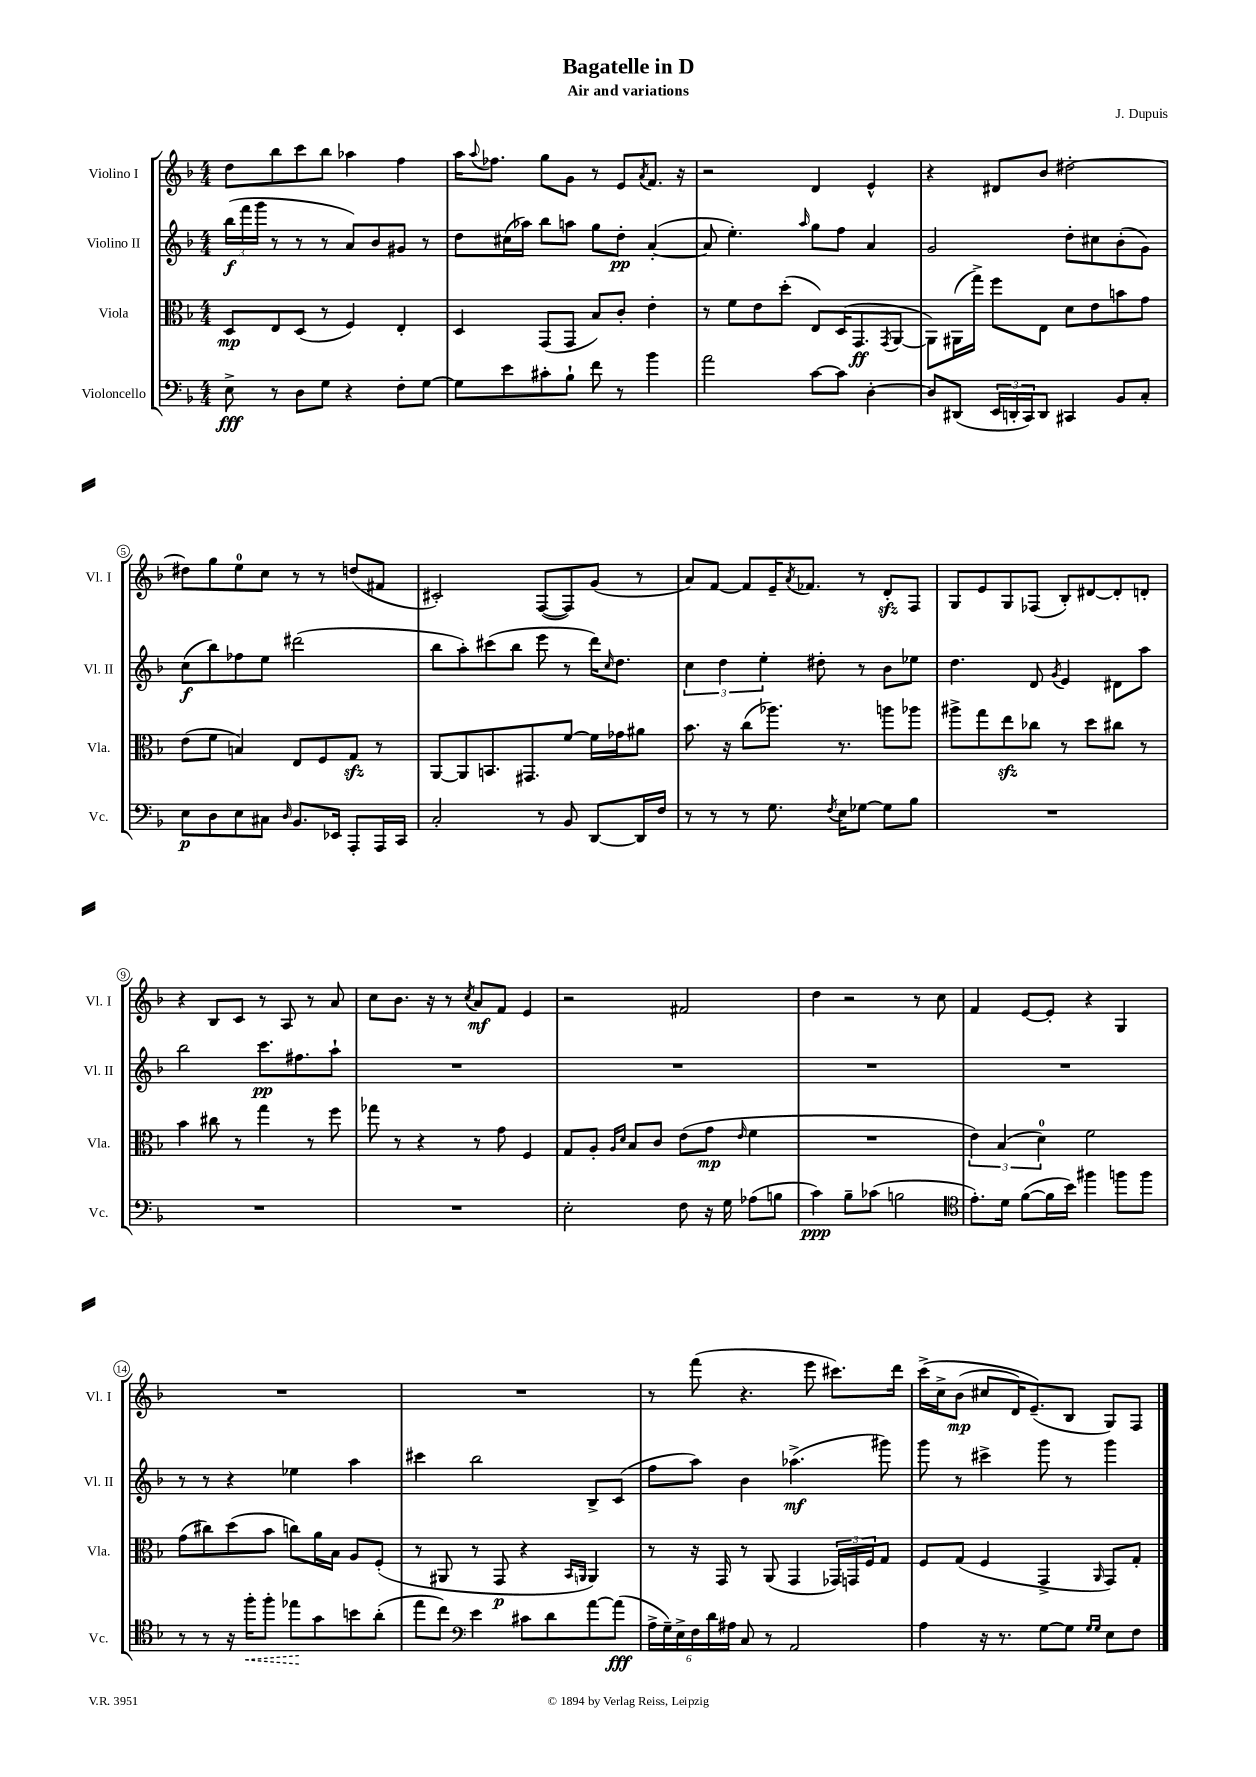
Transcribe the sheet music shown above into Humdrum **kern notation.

**kern	**dynam	**kern	**dynam	**kern	**dynam	**kern	**dynam
*part4	*part4	*part3	*part3	*part2	*part2	*part1	*part1
*staff4	*staff4	*staff3	*staff3	*staff2	*staff2	*staff1	*staff1
*I"Violoncello	*	*I"Viola	*	*I"Violino II	*	*I"Violino I	*
*I'Vc.	*	*I'Vla.	*	*I'Vl. II	*	*I'Vl. I	*
*clefF4	*	*clefC3	*	*clefG2	*	*clefG2	*
*k[b-]	*	*k[b-]	*	*k[b-]	*	*k[b-]	*
*M4/4	*	*M4/4	*	*M4/4	*	*M4/4	*
=1	=1	=1	=1	=1	=1	=1	=1
8E^\	fff	8D/L	mp	(24bb-\LL	f	8dd\L	.
.	.	.	.	24fff\	.	.	.
.	.	.	.	24ggg\JJ	.	.	.
8r	.	8E/	.	8r	.	8bb-\	.
8D\L	.	(8D/J	.	8r	.	8ccc\	.
8G\J	.	8r	.	8r	.	8bb-\J	.
4r	.	4F/)	.	8a/L)	.	4aa-X\	.
.	.	.	.	8b-/	.	.	.
8F'\L	.	4E'/	.	8g#X/J	.	4ff\	.
[8G\J	.	.	.	8r	.	.	.
=2	=2	=2	=2	=2	=2	=2	=2
8G\L]	.	4D/	.	8dd\L	.	16aa\KL	.
.	.	.	.	.	.	8qqaa/	.
.	.	.	.	.	.	8.ff-X\J	.
8e\	.	.	.	(16cc#X\L	.	.	.
.	.	.	.	16aa-X\JJ)	.	.	.
8c#X'\	.	(8GG/L	.	8bb-\L	.	8gg\L	.
8B-`\J	.	8GG/J	.	8aan\J	.	8g\J	.
8f\	.	8B-/L)	.	8gg\L	.	8r	.
8r	.	8c'/J	.	8dd'\J	pp	8e/L	.
.	.	.	.	.	.	8qa/	.
4b-\	.	4e'\	.	([4a'/	.	8.f/J	.
.	.	.	.	.	.	16r	.
=3	=3	=3	=3	=3	=3	=3	=3
2a\	.	8r	.	8a/]	.	2r	.
.	.	8f\L	.	4.ee'\)	.	.	.
.	.	8e\	.	.	.	.	.
.	.	(8dd'\J	.	.	.	.	.
.	.	.	.	16qqaa/	.	.	.
[8c\L	.	8E/L)	.	8gg\L	.	4d/	.
8c\J]	.	(16D/K	.	8ff\J	.	.	.
.	.	8.GG/	ff	.	.	.	.
[4D'\	.	.	.	4a/	.	4e^^/	.
.	.	8qGG/	.	.	.	.	.
.	.	[8AA/J	.	.	.	.	.
=4	=4	=4	=4	=4	=4	=4	=4
8D/L]	.	8AA\L])	.	2g/	.	4r	.
(8DD#X/J	.	(16AA#X\L	.	.	.	.	.
.	.	16gg^\JJ)	.	.	.	.	.
24EE/LL	.	8ff\L	.	.	.	8d#X/L	.
24DDn'/	.	.	.	.	.	.	.
24CC/J)	.	.	.	.	.	.	.
8DD/J	.	8E\J	.	.	.	8b-/J	.
4CC#X/	.	8d\L	.	8dd'\L	.	[2dd#X'\	.
.	.	8e\	.	8cc#X\	.	.	.
8BB-/L	.	8bn\	.	(8b-'\	.	.	.
8C'/J	.	8g\J	.	8g\J)	.	.	.
!!LO:LB:g=z
=5	=5	=5	=5	=5	=5	=5	=5
8E\L	p	(8e\L	.	(8cc\L	f	8dd#X\L]	.
8D\	.	8f\J	.	8bb-\)	.	8gg\	.
8E\	.	4Bn/)	.	8ff-X\	.	8ee\	.
8C#X\J	.	.	.	8ee\J	.	8cc\J	.
16qqD/	.	.	.	.	.	.	.
8.BB-/L	.	8E/L	.	(2ddd#X\	.	8r	.
.	.	8F/	.	.	.	8r	.
16EE-X/Jk	.	.	.	.	.	.	.
8AAA'/L	.	8Gzz/J	.	.	.	(8ddn/L	.
16AAA/L	.	8r	.	.	.	8f#X/J	.
16CC/JJ	.	.	.	.	.	.	.
=6	=6	=6	=6	=6	=6	=6	=6
2C'/	.	[8AA/L	.	8bb-\L	.	2c#X'/)	.
.	.	8AA/]	.	8aa'\)	.	.	.
.	.	8.BBn/	.	(8ccc#X\	.	.	.
.	.	.	.	8bb-\J	.	.	.
.	.	8.GG#X/	.	.	.	.	.
8r	.	.	.	8eee\	.	([8F/L	.
8BB-/	.	[8f/J	.	8r	.	8F/])	.
[8DD/L	.	16f\LL]	.	16ddd\KL)	.	(8g/J	.
.	.	.	.	16qqcc/	.	.	.
.	.	16g-X\J	.	8.dd\J	.	.	.
16DD/L]	.	8a#X\J	.	.	.	8r	.
16F/JJ	.	.	.	.	.	.	.
=7	=7	=7	=7	=7	=7	=7	=7
8r	.	8.b-\	.	6cc\	.	8a/L)	.
8r	.	.	.	.	.	[8f/J	.
.	.	.	.	6dd\	.	.	.
.	.	16r	.	.	.	.	.
8r	.	(8cc\L	.	.	.	8f/L]	.
.	.	.	.	6ee'\	.	.	.
8.G\	.	8.aa-X\J)	.	.	.	16e~/K	.
.	.	.	.	.	.	8qa/	.
.	.	.	.	.	.	8.f-X/J	.
.	.	.	.	8dd#X'\	.	.	.
8qF/	.	.	.	.	.	.	.
16E\KL	.	8.r	.	.	.	.	.
[8G-X\J	.	.	.	8r	.	8r	.
8G-\L]	.	8aan\L	.	8b-\L	.	8dzz'/L	.
8B-\J	.	8aa-X\J	.	8ee-X\J	.	8F/J	.
=8	=8	=8	=8	=8	=8	=8	=8
1r	.	8aa#X^\L	.	4.dd\	.	8G/L	.
.	.	8gg\	.	.	.	8e/	.
.	.	8eezz\	.	.	.	8G/	.
.	.	8cc-X\J	.	8d/	.	(8F-X/J	.
.	.	.	.	8qg/	.	.	.
.	.	8r	.	4e/	.	8B-'/L)	.
.	.	8dd\L	.	.	.	[8d#X/	.
.	.	8cc#X\J	.	8d#X\L	.	8d#'/]	.
.	.	8r	.	8aa\J	.	8dn'/J	.
!!LO:LB:g=z
=9	=9	=9	=9	=9	=9	=9	=9
1r	.	4b-\	.	2bb-\	.	4r	.
.	.	8cc#X\	.	.	.	8B-/L	.
.	.	8r	.	.	.	8c/J	.
.	.	4gg\	.	8.ccc\L	pp	8r	.
.	.	.	.	.	.	8A/	.
.	.	.	.	8.ff#X\	.	.	.
.	.	8r	.	.	.	8r	.
.	.	8ff\	.	8aa`\J	.	8a/	.
=10	=10	=10	=10	=10	=10	=10	=10
1r	.	8gg-X\	.	1r	.	8cc\L	.
.	.	8r	.	.	.	8.b-\J	.
.	.	4r	.	.	.	.	.
.	.	.	.	.	.	16r	.
.	.	.	.	.	.	8r	.
.	.	.	.	.	.	8qcc/	.
.	.	8r	.	.	.	8a/L	mf
.	.	8g\	.	.	.	8f/J	.
.	.	4F/	.	.	.	4e/	.
=11	=11	=11	=11	=11	=11	=11	=11
2E'\	.	8G/L	.	1r	.	2r	.
.	.	8A'/J	.	.	.	.	.
.	.	16qqA/LL	.	.	.	.	.
.	.	16qqd/JJ	.	.	.	.	.
.	.	8B-/L	.	.	.	.	.
.	.	8c/J	.	.	.	.	.
8F\	.	(8e\L	.	.	.	2f#X/	.
16r	.	8g\J	mp	.	.	.	.
16G\	.	.	.	.	.	.	.
.	.	16qqe/	.	.	.	.	.
(8A-X\L	.	4f\	.	.	.	.	.
8Bn\J	.	.	.	.	.	.	.
=12	=12	=12	=12	=12	=12	=12	=12
4c\)	ppp	1r	.	1r	.	4dd\	.
8B-~\L	.	.	.	.	.	2r	.
(8c-X\J	.	.	.	.	.	.	.
2Bn\	.	.	.	.	.	.	.
.	.	.	.	.	.	8r	.
.	.	.	.	.	.	8cc\	.
=13	=13	=13	=13	=13	=13	=13	=13
*clefC4	*	*	*	*	*	*	*
8.e'\L)	.	6e\)	.	1r	.	4f/	.
.	.	(6B-/	.	.	.	.	.
16d\Jk	.	.	.	.	.	.	.
([8f\L	.	.	.	.	.	[8e/L	.
.	.	6d\)	.	.	.	.	.
16f\L]	.	.	.	.	.	8e'/J]	.
16b-\JJ)	.	.	.	.	.	.	.
4ff#X\	.	2f\	.	.	.	4r	.
8ffn\L	.	.	.	.	.	4G/	.
8ff\J	.	.	.	.	.	.	.
!!LO:LB:g=z
=14	=14	=14	=14	=14	=14	=14	=14
8r	.	(8g\L	.	8r	.	1r	.
8r	.	8cc#X\)	.	8r	.	.	.
16r	.	(8dd\	.	4r	.	.	.
!	!LO:HP:b	!	!	!	!	!	!
16ff'\KL	<	.	.	.	.	.	.
8ff'\J	.	8b-\J	.	.	.	.	.
8ee-X\L	.	8ccn\L)	.	4ee-X\	.	.	.
8g\	[	16a\L	.	.	.	.	.
.	.	16B-\JJ	.	.	.	.	.
8bn\	.	8A/L	.	4aa\	.	.	.
(8a'\J	.	(8F'/J	.	.	.	.	.
=15	=15	=15	=15	=15	=15	=15	=15
8ee\L	.	8r	.	4ccc#X\	.	1r	.
8cc\J)	.	8AA#X/	.	.	.	.	.
*clefF4	*	*	*	*	*	*	*
4e\	.	8r	.	2bb-\	.	.	.
.	.	8GG/	p	.	.	.	.
8c#X\L	.	4r	.	.	.	.	.
8d\	.	.	.	.	.	.	.
.	.	16qqBB-/LL	.	.	.	.	.
.	.	16qqAAn/JJ	.	.	.	.	.
[8a\	.	4AA/)	.	8B-^/L	.	.	.
(8a\J]	fff	.	.	(8c/J	.	.	.
=16	=16	=16	=16	=16	=16	=16	=16
24A^\LL	.	8r	.	8ff\L	.	8r	.
24G~\)	.	.	.	.	.	.	.
24E^\	.	.	.	.	.	.	.
24F\	.	16r	.	8aa\J)	.	(8fff\	.
24d\	.	.	.	.	.	.	.
.	.	16GG/	.	.	.	.	.
24A#X\JJ	.	.	.	.	.	.	.
8C/	.	8r	.	4b-\	.	4.r	.
8r	.	(8AA/	.	.	.	.	.
2AA/	.	4GG/	.	(4.aa-X^\	mf	.	.
.	.	.	.	.	.	8eee\	.
.	.	24GG-X/LL)	.	.	.	8.ccc#X\L)	.
.	.	24GGn/	.	.	.	.	.
.	.	24F/J	.	.	.	.	.
.	.	8G/J	.	8ggg#X\)	.	.	.
.	.	.	.	.	.	16ddd\Jk	.
=17	=17	=17	=17	=17	=17	=17	=17
4A\	.	8F/L	.	8ggg\	.	(16ccc^\LL	.
.	.	.	.	.	.	16cc^\J	.
.	.	(8G/J	.	8r	.	(8b-\J	mp
16r	.	4F/	.	4ccc#X^\	.	8cc#X/L	.
8.r	.	.	.	.	.	.	.
.	.	.	.	.	.	16d/K)	.
.	.	.	.	.	.	(8.e~/)	.
[8G\L	.	4GG^/	.	8ggg\	.	.	.
8G\J]	.	.	.	8r	.	8B-/J	.
16qqG/LL	.	.	.	.	.	.	.
16qqG/JJ	.	16qqAA/	.	.	.	.	.
8E\L	.	8GG/L)	.	4ggg\	.	8G/L)	.
8F\J	.	8G'/J	.	.	.	8F/J	.
==	==	==	==	==	==	==	==
*-	*-	*-	*-	*-	*-	*-	*-
